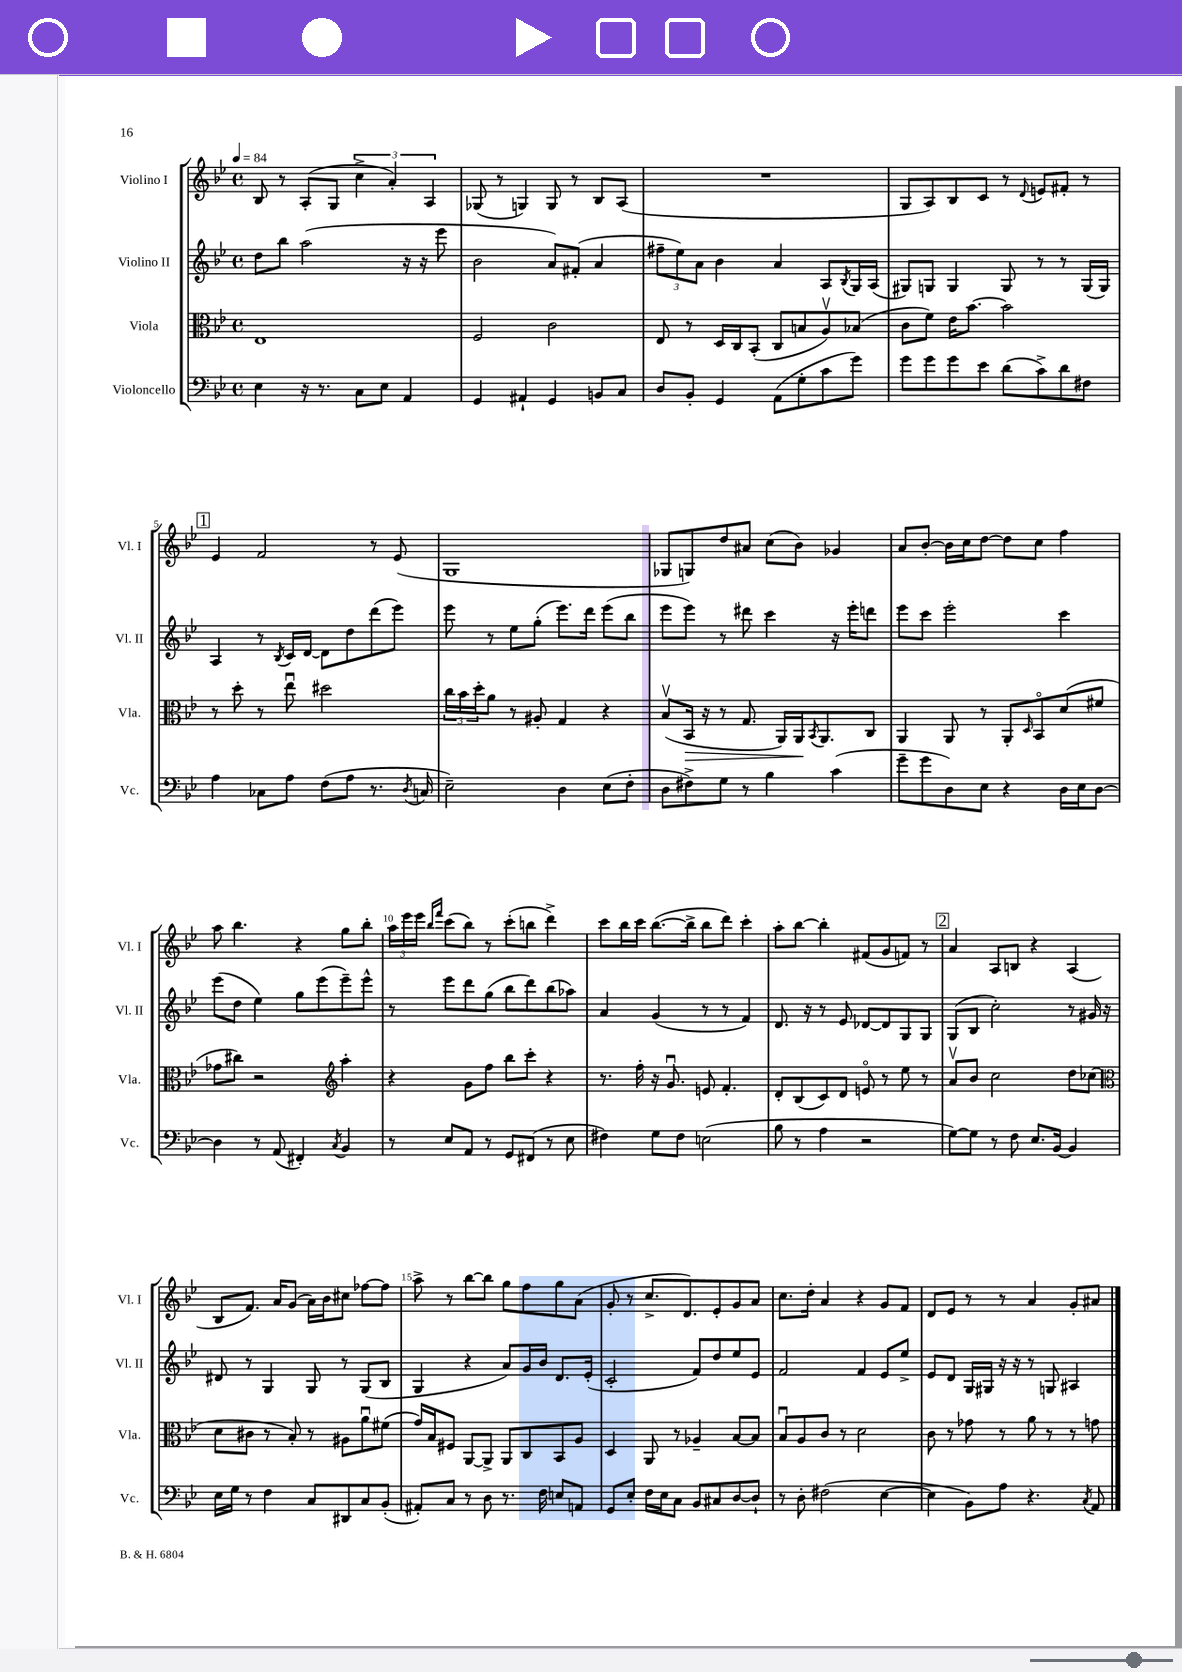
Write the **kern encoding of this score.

**kern	**kern	**kern	**kern
*staff4	*staff3	*staff2	*staff1
*clefF4	*clefC3	*clefG2	*clefG2
*k[b-e-]	*k[b-e-]	*k[b-e-]	*k[b-e-]
*M4/4	*M4/4	*M4/4	*M4/4
*met(c)	*met(c)	*met(c)	*met(c)
*MM84	*MM84	*MM84	*MM84
4E-\	1E-	8dd\L	8B-/
.	.	8bb-\J	8r
16r	.	(2aa\	(8A'/L
8.r	.	.	.
.	.	.	8G/J
8C\L	.	.	6cc^\
8E-\J	.	.	.
.	.	.	6a'/)
4AA/	.	16r	.
.	.	16r	.
.	.	.	6A/
.	.	8eee-\	.
=	=	=	=
4GG/	2F/	2b-\	(8G-/
.	.	.	8r
4AA#`/	.	.	4G/)
4GG/	2c\	8a/L)	8G/
.	.	(8f#'/J	8r
8BB/L	.	4a/	8B-/L
8C/J	.	.	(8A/J
=	=	=	=
8D/L	8E-/	12ff#~\L	1r
.	.	12ee-\)	.
8BB-'/J	8r	.	.
.	.	12a\J	.
4GG/	16D/LL	4b-\	.
.	16C/J	.	.
.	(8BB-'/J	.	.
(8AA\L	8C/L	4a/	.
8G'\	8B/	.	.
8c\	8Av/)	8A/L	.
.	.	8qB-/	.
8g\J)	(8B-/J	16G/L	.
.	.	(16A/JJ	.
=	=	=	=
8g\L	8c\L	8G#/L)	8G/L
8g\	8f\J)	8G/J	8A/)
8g\	16e-\LK	4G/	8B-/
.	[8.b-\J	.	.
8e-\J	.	.	8c/J
(8d\L	2b-\]	8G/	8r
.	.	.	8qqd/
8c^\)	.	8r	8e/L
8d\	.	8r	8f#'/J
8F#\J	.	(16G/LL	8r
.	.	16G/JJ)	.
=	=	=	=
4A\	8r	4A/	4e-/
.	8dd'\	.	.
8C-\L	8r	8r	2f/
.	.	8qB-/	.
8A\J	8ee-u\	16c/LL	.
.	.	[16d/JJ	.
(8F\L	2dd#\	8d\]L	.
8A\J	.	8dd\	.
8.r	.	(8ddd\	8r
.	.	8eee-\J)	(8e-/
8qD/	.	.	.
16C/	.	.	.
=	=	=	=
2E-~\)	24cc\LL	8eee-\	1G
.	24b-\	.	.
.	24dd'\J	.	.
.	8a\J	8r	.
.	8r	8ee-\L	.
.	8A#'/	(8gg'\J	.
4D\	4G/	8.eee-\L)	.
.	.	16ddd\Jk	.
(8E-\L	4r	(8eee-\L	.
8F'\J	.	8bb-\J	.
=	=	=	=
8D\L	(8B-v/L	8eee-\L	8G-/L
8F#^\)	16BB-/Jk	8eee-\J)	8G/)
.	16r	.	.
8G\J	8r	8r	8dd/
8r	8.G/	8ddd#\	8a#/J
4B-\	.	4ccc\	(8cc\L
.	16AA/LL)	.	.
.	16AA/J	.	8b-\J)
.	8qBB-/	.	.
.	8.AA/	.	.
(4c\	.	16r	4g-/
.	.	16eee-'\LK	.
.	8C/J	8ddd\J	.
=	=	=	=
8g~\L	4AA/	8eee-\L	8a/L
8g\	.	8ccc\J	[8b-'/J
8D\)	8AA/	2eee-'\	16b-\]LL
.	.	.	16cc\J
8E-\J	8r	.	[8dd\J
4r	8AA'/L	.	8dd\]L
.	16qqD/	.	.
.	8BB-o/	.	8cc\J
16D\LL	(8d/	4ccc\	4ff\
16E-\J	.	.	.
[8D\J	8f#/J	.	.
=	=	=	=
4D\]	8g-\L	(8eee-\L	8aa\
.	8cc#\J)	8dd\J	4.bb-\
8r	2r	4ee-\)	.
(8AA/	.	.	.
4FF#'/)	.	8gg\L	4r
.	.	(8eee-\	.
*	*clefG2	*	*
8qC/	.	.	.
4BB-/	4aa'\	8eee-~\)	8gg\L
.	.	8eee-^^\J	8bb-'\J
=	=	=	=
8r	4r	8r	24aa\LL
.	.	.	24eee-\
.	.	.	24eee-\JJ
.	.	.	16qqbb-/LL
.	.	.	16qqfff/JJ
8E-/L	.	8eee-\L	(8ccc\L
8AA/J	8g\L	8ddd\	8bb-\J)
8r	8ff\J	(8gg\J	8r
8GG/L	8bb-\L	8bb-\L	(8ccc'\L
(8FF#/J	8ccc'\J	8ddd\)	8bb\J
8r	4r	(8bb-\	4ddd^\)
8E-\	.	8aa-\J)	.
=	=	=	=
4F#\)	8.r	4a/	8ccc\L
.	.	.	16bb-\L
.	16ff'\	.	16ccc\JJ
8G\L	16r	(4g/	([8.bb-\L
.	8.gu/	.	.
8F#\J	.	.	.
.	.	.	16bb-^\]Jk
(2E\	8e/	8r	8bb-\L
.	4.f'/	8r	8ddd\J)
.	.	4f/)	4ccc'\
=	=	=	=
8B-\	8d'/L	8.d/	8aa'\L
8r	(8B-/	.	[8bb-\J
.	.	16r	.
4A\	8c/)	8r	4bb-'\]
.	8d/J	8e-/	.
2r	8eo/	[8d-/L	(8f#/L
.	8r	8d-/]	8g/
.	8ee-\	8G/	8f/J)
.	8r	8G/J	8r
=	=	=	=
[8G\L)	8av/L	(8G/L	4a/
8G\]J	8b-/J	8B-/J	.
8r	2cc\	2cc'\)	8A/L
8F\	.	.	8B/J
8.E-/L	.	.	4r
[16BB-/Jk	.	.	.
4BB-/]	8dd\L	8r	(4A/
.	(8cc-\J	16g#/	.
.	.	16r	.
=	=	=	=
*	*clefC3	*	*
16E-\LL	8d\L	8d#/	8B-/L
16G\JJ	.	.	.
8r	8c#\J	8r	8.f/J)
4F\	8r	4G/	.
.	.	.	16a/LK
.	8B-'/)	.	(8g/J
8C/L	8r	8G/	16a\LL)
.	.	.	16b-\J
8DD#/	8A#\L	8r	8cc#\J
8C/	8au\	(8G/L	[8ff-\L
(8BB-'/J	(8f#\J	8B-/J	8ff-\]J
=	=	=	=
8AA#'/L)	16g/LL)	4G/	8aa^\
.	16B-/J	.	.
8C/J	8F#/J	.	8r
8r	[8AA/L	4r	[8bb-\L
8D\	8AA^/]J	.	8bb-\]J
8.r	8AA/L	8a/L)	8gg\L
.	8C/	16g/L	8ff\
16F\	.	16b-/JJ	.
8E/L	8BB-/	8.d/L	8gg\
8AA/J	8A/J	.	(8a\J
.	.	(16e-'/Jk	.
=	=	=	=
8GG/L	4D/	2c'/	8g'/
8E-'/J	.	.	8r
16F\LL	8AA/	.	8.cc^/L
16E-\J	.	.	.
8C\J	8r	.	.
.	.	.	8.d/)
8BB-/L	4A-~/	8f/L)	.
8C#/	.	8dd/	8e-'/
[8D/	[8B-/L	8ee-/	8g/
8D`/]J	8B-/]J	8e-/J	8a/J
=	=	=	=
8r	8B-u/L	2f/	8.cc\L
8D'\	8A/	.	.
.	.	.	16dd'\Jk
(2F#\	8c/J	.	4a/
.	8r	.	.
.	2d\	4f/	4r
[4E-\	.	8e-/L	8g/L
.	.	8ee-^/J	8f/J
=	=	=	=
4E-\]	8c\	8e-/L	8d/L
.	8r	8d/J	8e-/J
8BB-\L)	8g-\	16G/LL	8r
.	.	16G#/JJ	.
8A\J	8r	16r	8r
.	.	16r	.
4.r	8a\	8r	4a/
.	8r	8G/	.
.	8r	4A#/	8g'/L
8qC/	.	.	.
8AA/	8g\	.	8a#/J
==	==	==	==
*-	*-	*-	*-
